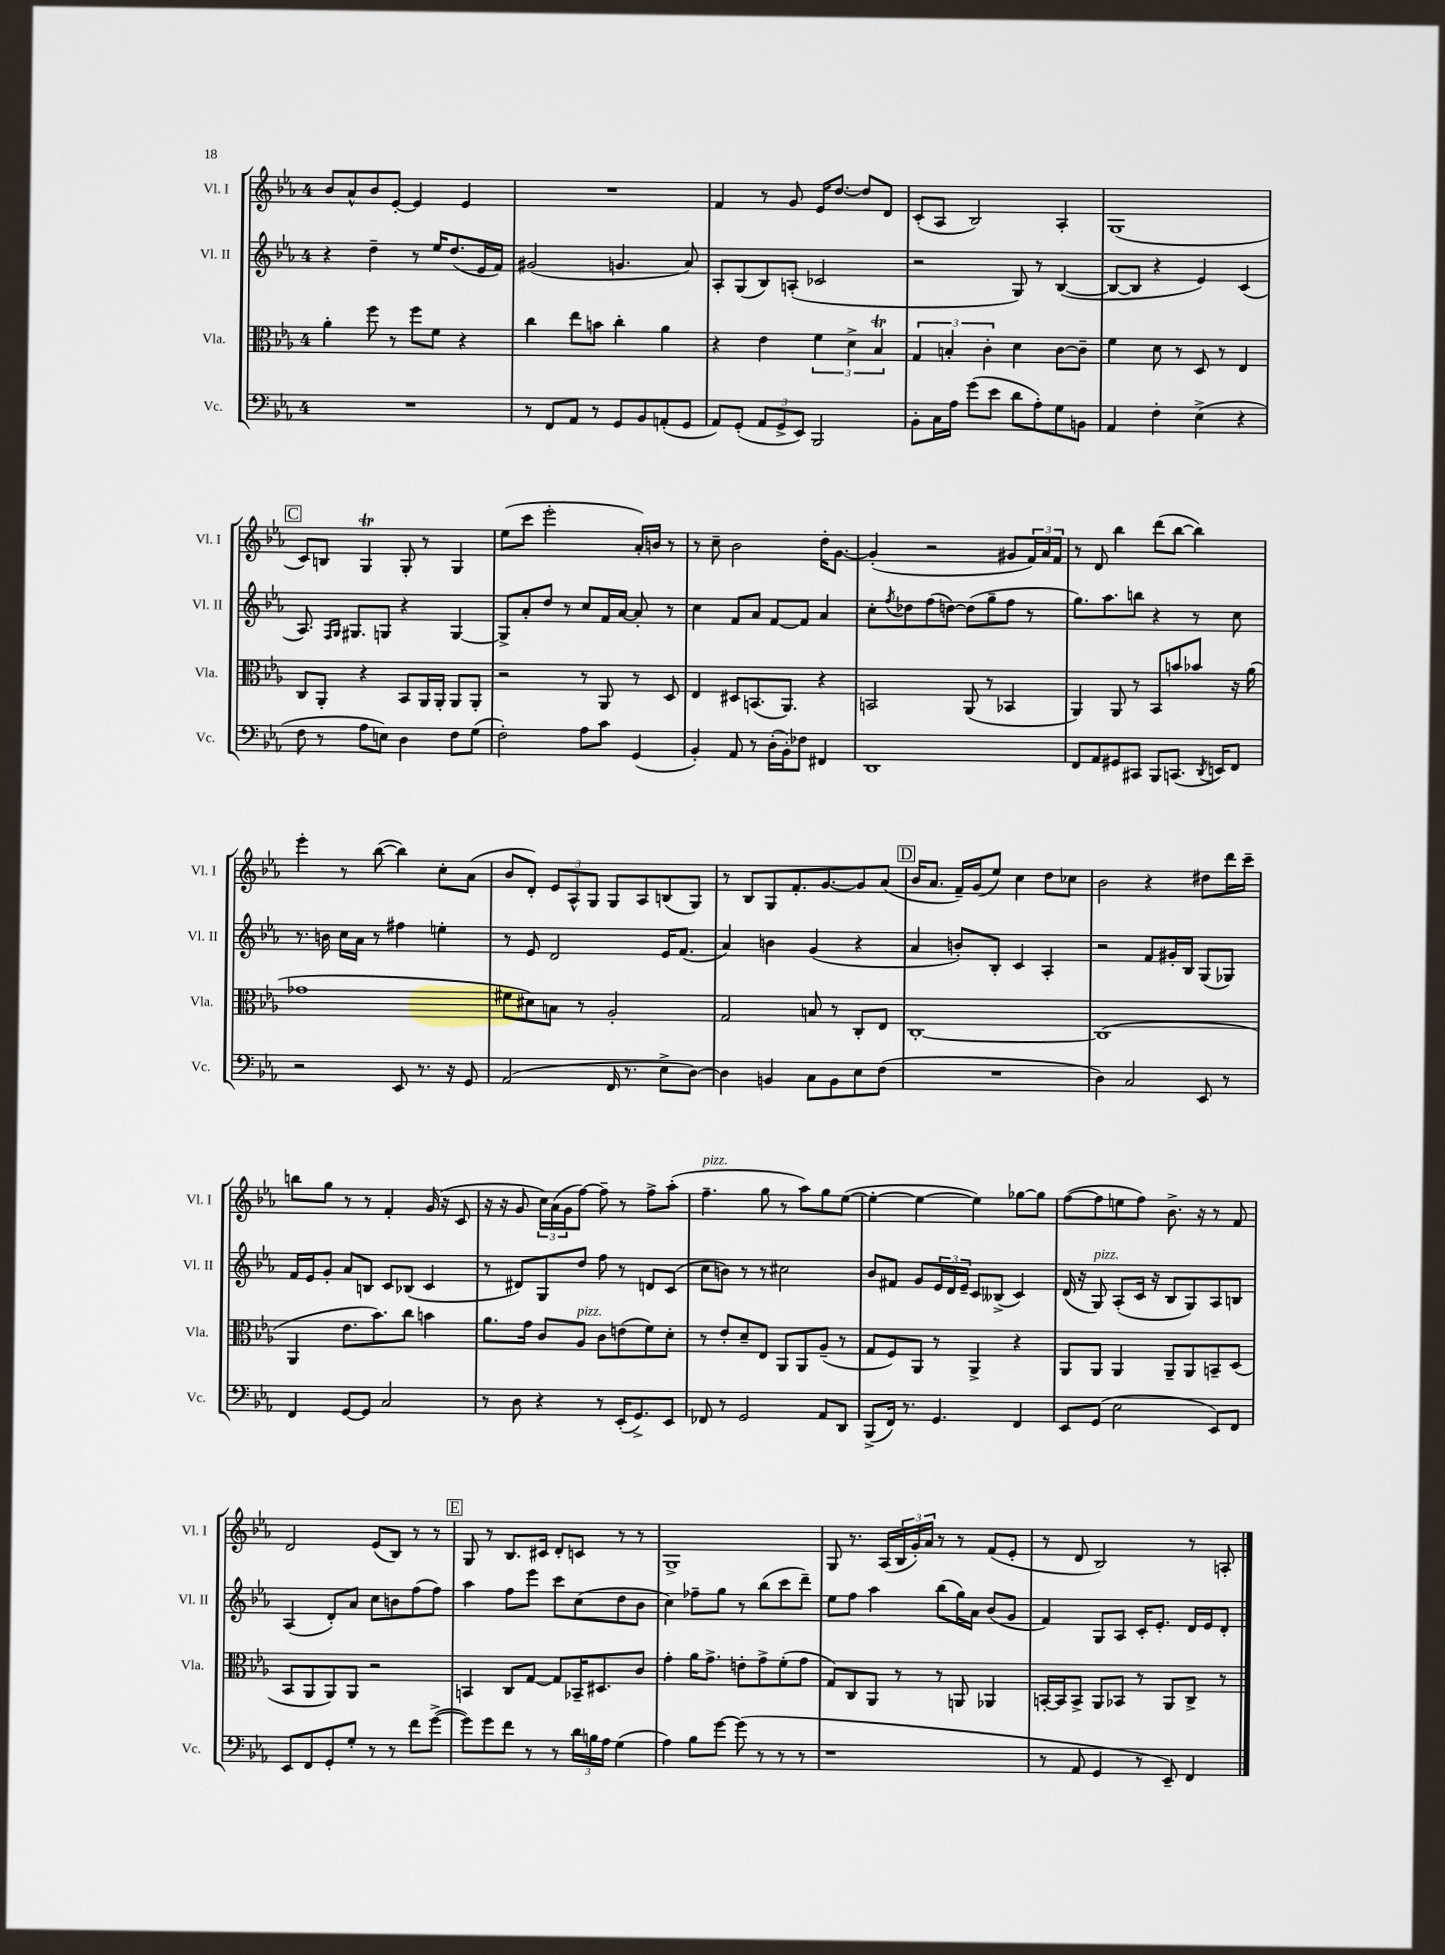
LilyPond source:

<<
\new StaffGroup <<
\new Staff = "s0" \with { instrumentName = "Vl. I" shortInstrumentName = "Vl. I" } {
    \clef treble \key ees \major \once \override Staff.TimeSignature.style = #'single-digit \time 4/4
    bes'8 aes'8-^ bes'8 ees'8~-. ees'4 ees'4 |
    R1 |
    f'4 r8 g'8 ees'16 d''8.~ d''8 d'8 |
    c'8-.( aes8 bes2) aes4-. |
    g1( |
    \mark \markup { \box "C" } c'8) b8 g4\trill g8-. r8 g4 |
    ees''8( c'''8 ees'''2-. aes'16-.) b'16 r8 |
    r8 c''8-- bes'2 d''16-. g'8.~ |
    g'4-.( r2 gis'8 \tuplet 3/2 { f'16) aes'16 f'16 } |
    r8 d'8 bes''4 d'''8( bes''8~ bes''4) |
    ees'''4-. r8 bes''8~( bes''4) c''8-. aes'8( |
    bes'8 d'8-.) \tuplet 3/2 { ees'8 aes8-^ g8 } g8 aes8 b8( g8) |
    r8 bes8 g8 f'8.-. g'8.~ g'8 aes'8( |
    \mark \markup { \box "D" } bes'16 aes'8. f'16--) g'16( ees''8) c''4 d''8 ces''8 |
    bes'2 r4 dis''8 d'''16 c'''16-- |
    b''8 g''8 r8 r8 f'4-. g'16( r16 c'8 |
    r16 r16 g'8 \tuplet 3/2 { c''16) aes'16( g'16 } f''8~) f''8-- r8 f''8-> aes''8-.( |
    f''4.--^\markup { \italic "pizz." } g''8 r8 aes''8) g''8 ees''8~( |
    ees''4~-. ees''4~ ees''4) ges''8~ ges''8 |
    f''8~( f''8 e''8 f''8) bes'8.-> r16 r8 f'8 |
    d'2 ees'8( bes8) r8 r8 |
    \mark \markup { \box "E" } g8 r8 bes8. cis'16 d'8-. c'8 r8 r8 |
    g1-> |
    g8 r8. aes16( \tuplet 3/2 { bes16 g'16-.) aes'16 } r8 r8 f'8( ees'8-. |
    r8 d'8 bes2) r8 a8-. \bar "|." |
}
\new Staff = "s1" \with { instrumentName = "Vl. II" shortInstrumentName = "Vl. II" } {
    \clef treble \key ees \major \once \override Staff.TimeSignature.style = #'single-digit \time 4/4
    r4 d''4-- r8 ees''16 d''8.( ees'16 f'16) |
    gis'2( g'4. aes'8) |
    aes8-. g8( bes8) a8-.( ces'2 |
    r2 g8) r8 bes4~( |
    bes8~ bes8 r4 ees'4) c'4( |
    \mark \markup { \box "C" } aes8.) \grace { f16 g16 } gis8. g8 r4 g4~ |
    g8-> aes'8-. d''8 r8 c''8 f'16 aes'16~ aes'8-. r8 |
    c''4 f'8 aes'8 f'8~ f'8 aes'4 |
    c''8-. \acciaccatura { f''8 } des''8 f''8( d''8~) d''8( g''8-- f''8 r8 |
    g''8.) aes''8. b''8 r4 r8 c''8 |
    r8. b'16 c''16 aes'16 r8 fis''4 e''4-. |
    r8 ees'8 d'2 ees'16 f'8.( |
    aes'4) b'4 g'4( r4 |
    \mark \markup { \box "D" } aes'4 b'8-.) bes8-. c'4 aes4-. |
    r2 f'8 gis'16-. bes16 g8( ges8) |
    f'16 ees'16 g'8-. aes'8 b8 c'8 bes8( c'4 |
    r8 dis'8) g8 d''8 f''8 r8 d'8 c'8( |
    c''8 b'8) r8 r8 cis''2 |
    bes'8 fis'8 g'8 \tuplet 3/2 { ees'16 d'16 ees'16-- } c'8 beses8->( c'4) |
    d'16( r16 g8^\markup { \italic "pizz." }) aes8-.( c'16 r16 bes8 g8) aes8 b8 |
    aes4( d'8-.) aes'8 c''8 b'8 f''8( f''8) |
    \mark \markup { \box "E" } aes''4 f''8 ees'''8 c'''8 c''8( d''8 bes'8 |
    c''4) fes''8-- g''8 r8 bes''8( c'''8 d'''8--) |
    ees''8 f''8 aes''4 bes''8( g''16) aes'16 bes'8( g'8 |
    f'4) g8 aes8 c'16-. ees'8.-. d'16 ees'16 d'8-. \bar "|." |
}
\new Staff = "s2" \with { instrumentName = "Vla." shortInstrumentName = "Vla." } {
    \clef alto \key ees \major \once \override Staff.TimeSignature.style = #'single-digit \time 4/4
    aes'4-. f''8 r8 f''8 f'8 r4 |
    c''4 ees''8 b'8 c''4-. aes'4 |
    r4 ees'4 \tuplet 3/2 { f'4 d'4-> bes4\trill } |
    \tuplet 3/2 { g4 b4-. c'4-. } d'4 c'8~ c'8-- |
    f'4 d'8 r8 d8 r8 ees4 |
    \mark \markup { \box "C" } c8 aes,8-. r4 bes,8 aes,16 aes,16-. aes,8 aes,8-. |
    r2 r8 aes,8 r8 d8 |
    ees4 dis8 b,8.( aes,8.) r4 |
    b,2 aes,8( r8 bes,4 |
    aes,4) aes,8 r8 bes,8 b'8 bes'8 r16 aes'16( |
    ges'1 |
    fis'8 dis'8) b8 r8 aes2-. |
    g2 b8 r8 c8-. ees8 |
    \mark \markup { \box "D" } c1~-. |
    c1( |
    aes,4 ees'8. bes'8.) c''8 b'4 |
    aes'8. g'16 c'8 aes8^\markup { \italic "pizz." } c'8 e'8( f'8) d'8-. |
    r8 ees'8-. d'8-- ees8 aes,8 aes,8 aes8--( r8 |
    g8 f8) aes,8 r8 aes,4-> r4 |
    aes,8 aes,8 aes,4 aes,8-- aes,8 b,8-- d8( |
    bes,8 aes,8 aes,8) aes,8 r2 |
    \mark \markup { \box "E" } b,4 c8 g8~ g8 bes,16-- dis8. c'8 |
    g'4-. aes'16 g'8.-> e'8-. g'8-> f'8-.( g'8 |
    g8) c8 aes,8 r8 r8 a,8 aes,4 |
    b,16~-. b,16 b,8-> aes,8 bes,8 r8 aes,8 c8-> r8 \bar "|." |
}
\new Staff = "s3" \with { instrumentName = "Vc." shortInstrumentName = "Vc." } {
    \clef bass \key ees \major \once \override Staff.TimeSignature.style = #'single-digit \time 4/4
    R1 |
    r8 f,8 aes,8 r8 g,8 bes,8 a,8-.( g,8 |
    aes,8) g,8-.( \tuplet 3/2 { aes,8 g,8-> ees,8) } bes,,2 |
    bes,8-. c16 aes16 g'8( ees'8 d'8 aes8-.) g8 b,8 |
    aes,4 f4-. ees4->( r4 |
    \mark \markup { \box "C" } f8 r8 aes8 e8) d4 f8 g8( |
    f2-.) aes8 c'8 g,4( |
    bes,4-.) aes,8 r8 d16-.( bes,16-.) fes8 fis,4 |
    d,1 |
    f,8 aes,8 gis,8 cis,8 bes,,8 c,8.( \acciaccatura { d,8 } e,16) f,8 |
    r2 ees,8 r8. r16 g,8 |
    aes,2( f,16 r8. ees8-> d8~) |
    d4 b,4 c8 b,8 ees8 f8( |
    \mark \markup { \box "D" } R1 |
    d4) c2 ees,8 r8 |
    f,4 g,8~ g,8 c2 |
    r8 d8 r4 r8 ees,16-.( g,8.->) ees,8 |
    fes,8 r8 g,2 aes,8 d,8 |
    bes,,8->( f,16) r8. g,4. f,4 |
    ees,8 g,8( ees2 ees,8) f,8 |
    ees,8 f,8 g,8-. g8-. r8 r8 f'8 g'8~->( |
    \mark \markup { \box "E" } g'8) g'8 f'8 r8 r8 \tuplet 3/2 { d'16 b16 aes16 } g4( |
    aes4) bes8 g'8~ g'8( r8 r8 r8 |
    r1 |
    r8 aes,8 g,4 r8 ees,8--) f,4 \bar "|." |
}
>>
>>
\layout { \context { \Score \remove "Bar_number_engraver" } }
